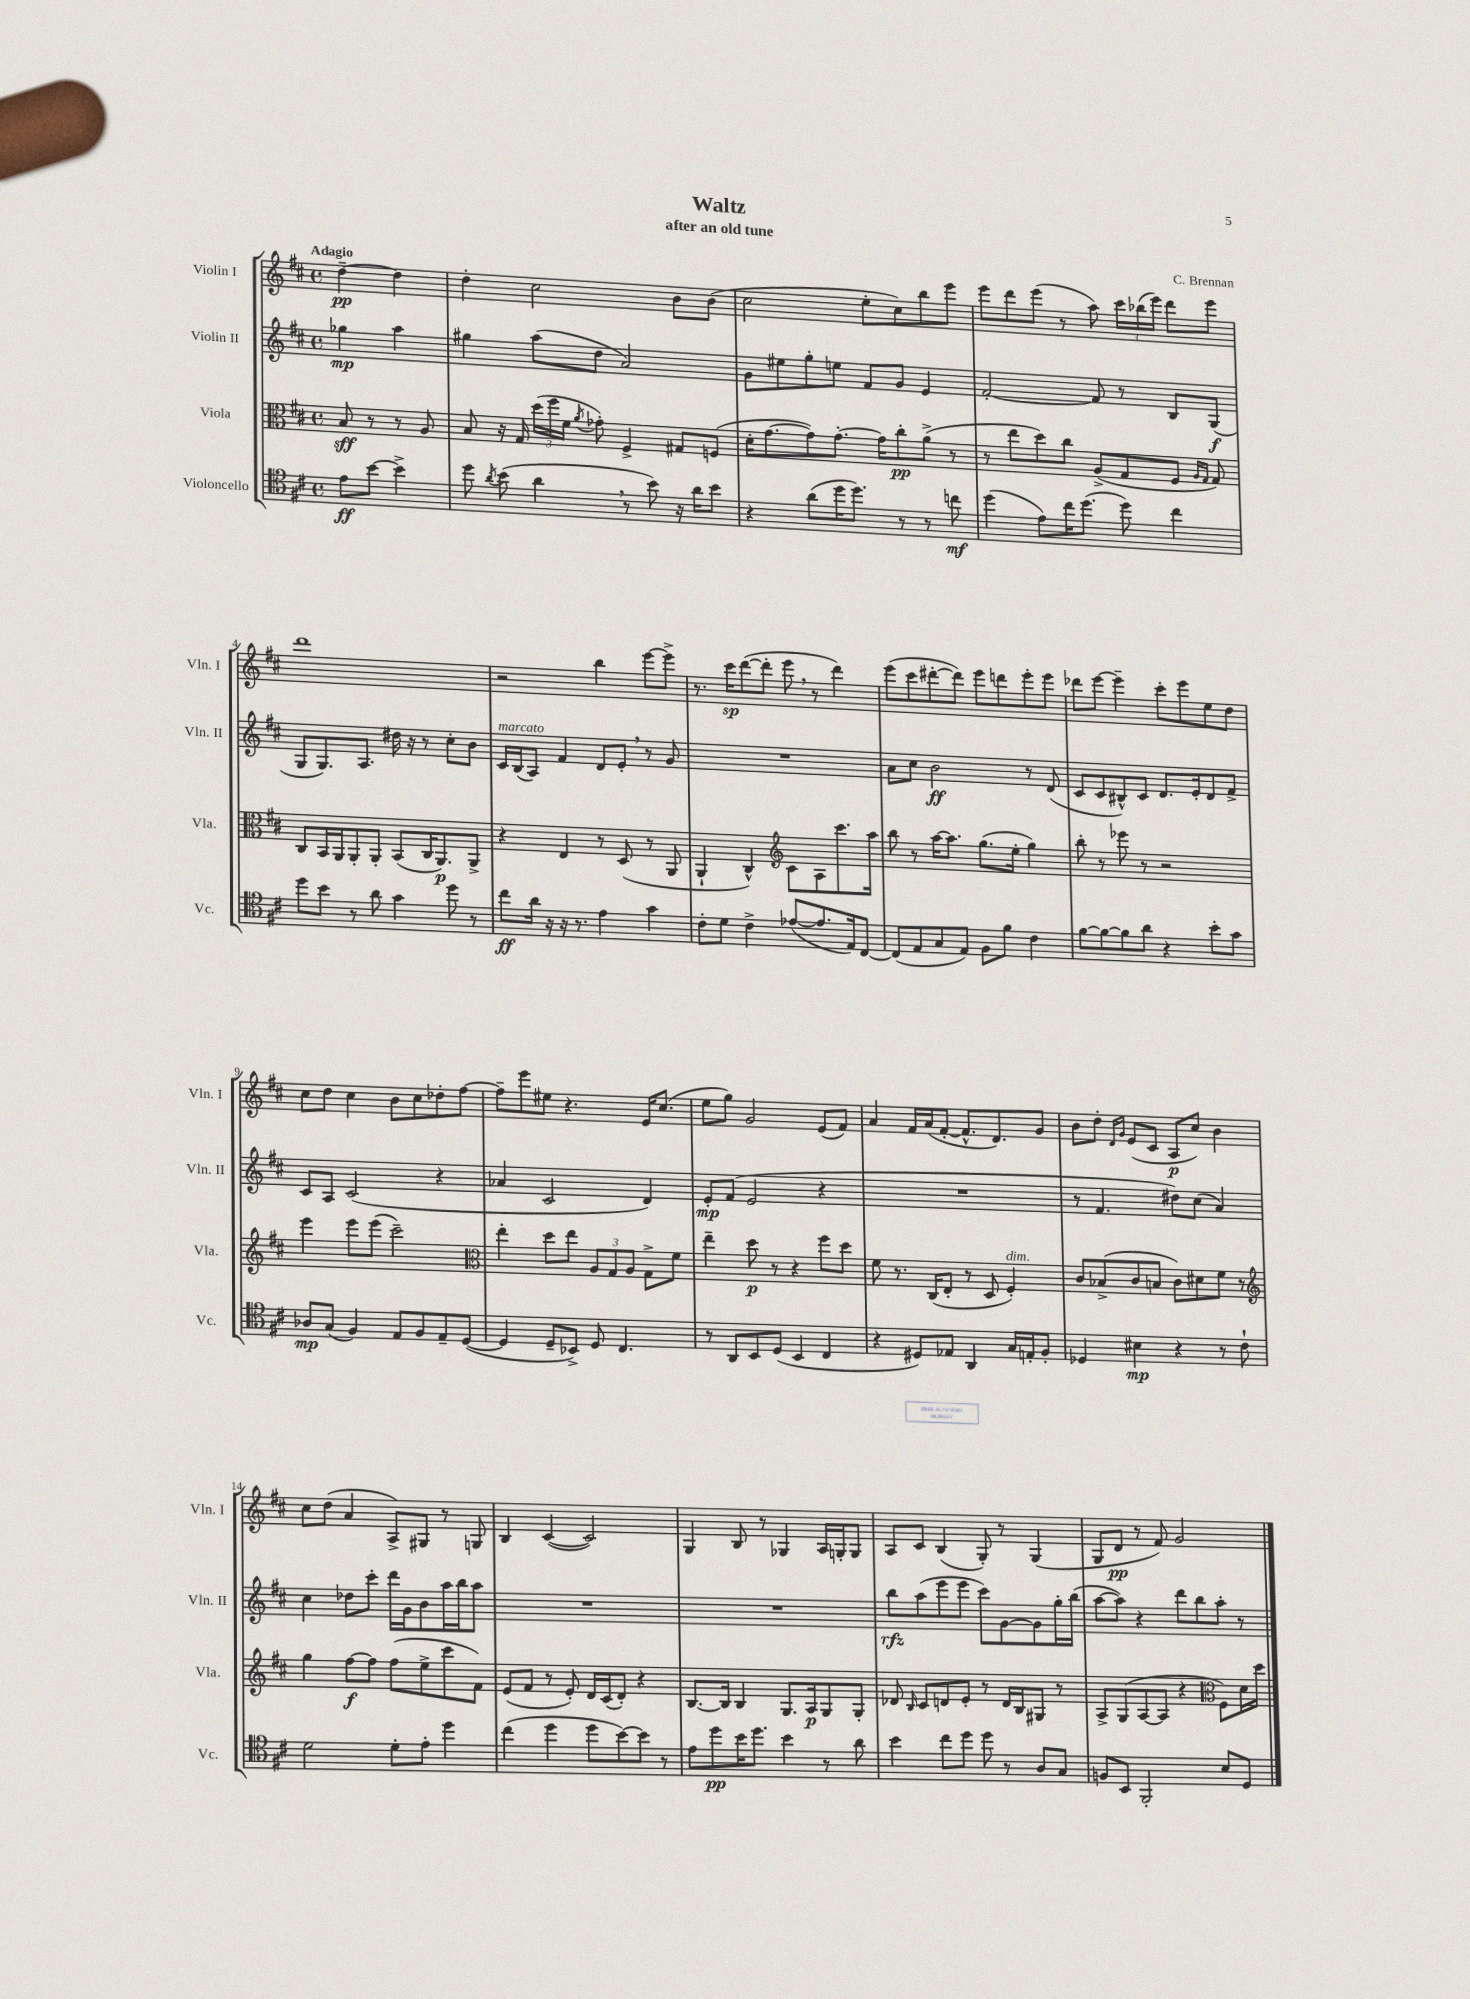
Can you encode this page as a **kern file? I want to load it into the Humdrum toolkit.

**kern	**dynam	**kern	**dynam	**kern	**dynam	**kern	**dynam
*part4	*part4	*part3	*part3	*part2	*part2	*part1	*part1
*staff4	*staff4	*staff3	*staff3	*staff2	*staff2	*staff1	*staff1
*I"Violoncello	*	*I"Viola	*	*I"Violin II	*	*I"Violin I	*
*I'Vc.	*	*I'Vla.	*	*I'Vln. II	*	*I'Vln. I	*
*clefC4	*	*clefC3	*	*clefG2	*	*clefG2	*
*k[f#c#]	*	*k[f#c#]	*	*k[f#c#]	*	*k[f#c#]	*
*M4/4	*	*M4/4	*	*M4/4	*	*M4/4	*
*met(c)	*	*met(c)	*	*met(c)	*	*met(c)	*
=	=	=	=	=	=	=	=
!	!	!	!	!	!	!LO:TX:a:B:t=Adagio	!
8e\L	ff	8B/	sff	4gg-X\	mp	[4dd~\	pp
[8b\J	.	8r	.	.	.	.	.
4b^\]	.	8r	.	4aa\	.	4dd\]	.
.	.	8A/	.	.	.	.	.
=1	=1	=1	=1	=1	=1	=1	=1
8dd\	.	8B/	.	4gg#X\	.	4dd'\	.
8qa/	.	.	.	.	.	.	.
(8b\	.	16r	.	.	.	.	.
.	.	16G/	.	.	.	.	.
4a,\	.	(24dd\LL	.	(8aa\L	.	2cc#\	.
.	.	24ff#\	.	.	.	.	.
.	.	24f#\JJ	.	.	.	.	.
.	.	8qa/	.	.	.	.	.
.	.	8g-X'\)	.	8dd\J	.	.	.
8r	.	4F#^/	.	2a/)	.	.	.
8b\)	.	.	.	.	.	.	.
16r	.	8G#X/L	.	.	.	8b\L	.
16a\KL	.	.	.	.	.	.	.
8b\J	.	(8Fn/J	.	.	.	(8b\J	.
=2	=2	=2	=2	=2	=2	=2	=2
4r	.	16d'\KL	.	8g\L	.	2cc#\	.
.	.	[8.g\	.	.	.	.	.
.	.	.	.	8ee#X\	.	.	.
(8a\L	.	8g\])	.	8gg'\	.	.	.
16dd\K	.	[8.g'\J	.	8een\J	.	.	.
8.dd\J)	.	.	.	.	.	.	.
.	.	.	.	8f#/L	.	8ee'\L	.
.	.	16g\KL]	.	.	.	.	.
8r	.	8cc#'\	pp	8g/J	.	8cc#\)	.
8r	.	(8a^\J	.	4e/	.	8bb\	.
8ccn\	mf	8r	.	.	.	8eee\J	.
=3	=3	=3	=3	=3	=3	=3	=3
(4dd\	.	8r	.	[2f#'/	.	8eee\L	.
.	.	8ee\L	.	.	.	8ddd\	.
8e\L)	.	8dd\)	.	.	.	(8eee\J	.
16cc#\K	.	8cc#\J	.	.	.	8r	.
(8.dd\J	.	.	.	.	.	.	.
.	.	(8A^/L	.	8f#/]	.	8aa\)	.
8dd\)	.	8G/	.	8r	.	24ccc#\LL	.
.	.	.	.	.	.	(24bb-X\	.
.	.	.	.	.	.	24eee\JJ)	.
4cc#\	.	8F#/J	.	8B/L	.	8ddd\L	.
.	.	16qqA/LL	.	.	.	.	.
.	.	16qqG/JJ	.	.	.	.	.
.	.	8G/)	.	(8G/J	f	8eee\J	.
!!LO:LB:g=z
=4	=4	=4	=4	=4	=4	=4	=4
8dd\L	.	8C#/L	.	8G/L	.	1ddd	.
8b\J	.	16BB/L	.	8.G/)	.	.	.
.	.	16AA/J	.	.	.	.	.
8r	.	8AA'/	.	.	.	.	.
.	.	.	.	8.A/J	.	.	.
8a\	.	8AA'/J	.	.	.	.	.
4g\	.	(8BB/L	.	16dd#X\	.	.	.
.	.	.	.	16r	.	.	.
.	.	16C#/K	.	8r	.	.	.
.	.	8.AA/)	p	.	.	.	.
8dd\	.	.	.	8cc#'\L	.	.	.
8r	.	8AA^/J	.	8b\J	.	.	.
=5	=5	=5	=5	=5	=5	=5	=5
!	!	!	!	!LO:TX:a:i:t=marcato	!	!	!
8cc#\L	ff	4r	.	16c#/LL	.	2r	.
.	.	.	.	(16B/J	.	.	.
16a\Jk	.	.	.	8A/J)	.	.	.
16r	.	.	.	.	.	.	.
16r	.	4E/	.	4f#/	.	.	.
8.r	.	.	.	.	.	.	.
4e\	.	8r	.	8d/L	.	4bb\	.
.	.	(8D/	.	8e',/J	.	.	.
4g\	.	8r	.	8r	.	[8eee\L	.
.	.	8AA/	.	8g/	.	8eee^\J]	.
=6	=6	=6	=6	=6	=6	=6	=6
8c#'\L	.	4AA`/	.	1r	.	8.r	.
8d\J	.	.	.	.	.	.	.
.	.	.	.	.	.	16ccc#\KL	sp
4c#^\	.	4C#^^/)	.	.	.	([8ddd\	.
.	.	.	.	.	.	8ddd'\J]	.
*	*	*clefG2	*	*	*	*	*
([8e-X/L	.	8c#\L	.	.	.	8eee,\	.
8.e-/]	.	8A\	.	.	.	8r	.
.	.	8.ccc#\	.	.	.	4ddd\)	.
16E/k)	.	.	.	.	.	.	.
[8C#/J	.	.	.	.	.	.	.
.	.	16aa\Jk	.	.	.	.	.
=7	=7	=7	=7	=7	=7	=7	=7
(8C#/L]	.	8bb\	.	8a\L	.	(8eee\L	.
8E/	.	8r	.	8cc#\J	.	8ccc#\	.
8G/	.	[16aa\KL	.	2b\	ff	[8ddd#X'\	.
.	.	8.aa\J]	.	.	.	.	.
8E/J)	.	.	.	.	.	8ddd#\J])	.
8F#\L	.	(8.gg\L	.	.	.	8eee\L	.
8f#\J	.	.	.	.	.	8dddn\	.
.	.	16ee'\Jk	.	.	.	.	.
4c#\	.	4gg\)	.	8r	.	8eee'\	.
.	.	.	.	(8d/	.	8eee\J	.
=8	=8	=8	=8	=8	=8	=8	=8
[8f#\L	.	8bb'\	.	8c#/L	.	8ddd-X\L	.
8f#\_	.	8r	.	8c#/	.	[8eee\J	.
8f#\]	.	8eee-X\	.	8B#X^^/)	.	4eee~\]	.
8a\J	.	8r	.	8c#/J	.	.	.
4r	.	2r	.	8.d/L	.	8ccc#'\L	.
.	.	.	.	.	.	8eee\	.
.	.	.	.	16e'/k	.	.	.
8b'\L	.	.	.	8d/	.	8ee\	.
8g\J	.	.	.	8f#^/J	.	8dd\J	.
!!LO:LB:g=z
=9	=9	=9	=9	=9	=9	=9	=9
8A-X/L	mp	4eee\	.	8c#/L	.	8cc#\L	.
(8G/J	.	.	.	8A/J	.	8dd\J	.
4F#/)	.	8eee\L	.	(2c#/	.	4cc#\	.
.	.	(8eee\J	.	.	.	.	.
8E/L	.	2ccc#~\)	.	.	.	8b\L	.
8F#/	.	.	.	.	.	8cc#\	.
8E~/	.	.	.	4r	.	8dd-X'\	.
([8D/J	.	.	.	.	.	[8ff#\J	.
=10	=10	=10	=10	=10	=10	=10	=10
*	*	*clefC3	*	*	*	*	*
4D/]	.	4ee'\	.	4a-X/	.	8ff#~\L]	.
.	.	.	.	.	.	8eee\	.
8D~/L	.	8dd\L	.	2c#/	.	8ee#X\J	.
8BB-X^/J)	.	8ee\J	.	.	.	4.r	.
8D/	.	12A/L	.	.	.	.	.
.	.	12G/	.	.	.	.	.
4.C#/	.	.	.	.	.	.	.
.	.	12A/J	.	.	.	.	.
.	.	8G^\L	.	4d/)	.	16e/KL	.
.	.	.	.	.	.	(8.cc#/J	.
.	.	8f#\J	.	.	.	.	.
=11	=11	=11	=11	=11	=11	=11	=11
8r	.	4ee~\	.	8e'/L	mp	8ee\L	.
8AA/L	.	.	.	(8f#/J	.	8gg\J)	.
8BB/	.	8dd\	p	2e/	.	2g/	.
(8D/J	.	8r	.	.	.	.	.
4BB/	.	4r	.	.	.	.	.
4C#/	.	8ff#\L	.	4r	.	(8e/L	.
.	.	8dd\J	.	.	.	8f#/J)	.
=12	=12	=12	=12	=12	=12	=12	=12
4r	.	8f#\	.	1r	.	4a/	.
.	.	8.r	.	.	.	.	.
8D#X/L)	.	.	.	.	.	16f#/LL	.
.	.	(16C#/KL	.	.	.	(16a/J	.
8E-X/J	.	8E'/J	.	.	.	[8f#'/J	.
4AA/	.	8r	.	.	.	8.f#^^/L]	.
.	.	8D/	.	.	.	.	.
.	.	.	.	.	.	8.d/)	.
!	!	!LO:TX:a:i:t=dim.	!	!	!	!	!
16G/LL	.	4F#'/)	.	.	.	.	.
16En'/J	.	.	.	.	.	.	.
8F#'/J	.	.	.	.	.	8g/J	.
=13	=13	=13	=13	=13	=13	=13	=13
4D-X/	.	8c#/L	.	8r	.	8b\L	.
.	.	(8B-X^/	.	4.f#/	.	8dd'\J	.
.	.	.	.	.	.	16qqd/LL	.
.	.	.	.	.	.	16qqg/JJ	.
4B#X\	mp	8c#/	.	.	.	(8e/L	.
.	.	8Bn/J	.	.	.	8c#/J	.
4r	.	8c#\L)	.	8dd#X\L)	.	8A/L	p
.	.	8d#X\	.	(8cc#\J	.	8cc#/J)	.
8r	.	8f#\J	.	4a/)	.	4b\	.
8c#`\	.	8r	.	.	.	.	.
!!LO:LB:g=z
=14	=14	=14	=14	=14	=14	=14	=14
*	*	*clefG2	*	*	*	*	*
2d\	.	4gg\	.	4cc#\	.	8cc#\L	.
.	.	.	.	.	.	(8dd\J	.
.	.	[8ff#\L	f	8dd-X\L	.	4a/	.
.	.	8ff#\J]	.	8ccc#'\J	.	.	.
8d'\L	.	(8ff#\L	.	16ddd\LL	.	8A^/L)	.
.	.	.	.	16g\J	.	.	.
8e'\J	.	8ee^\	.	8b\	.	8G#X/J	.
4dd\	.	8ccc#\	.	16aa\L	.	8r	.
.	.	.	.	16bb\J	.	.	.
.	.	8f#\J)	.	8aa\J	.	8Gn/	.
=15	=15	=15	=15	=15	=15	=15	=15
(4cc#\	.	(8e/L	.	1r	.	4B/	.
.	.	8f#/J	.	.	.	.	.
4dd\	.	8r	.	.	.	([4c#/	.
.	.	8e'/)	.	.	.	.	.
8dd\L	.	16d/LL	.	.	.	2c#/])	.
.	.	(16c#/J	.	.	.	.	.
[8b\)	.	8d'/J)	.	.	.	.	.
8b\J]	.	4r	.	.	.	.	.
8r	.	.	.	.	.	.	.
=16	=16	=16	=16	=16	=16	=16	=16
8e\L	.	[8.B/L	.	1r	.	4G/	.
8dd\	pp	.	.	.	.	.	.
.	.	16B/Jk]	.	.	.	.	.
16b\K	.	4B/	.	.	.	8B/	.
8.dd\J	.	.	.	.	.	.	.
.	.	.	.	.	.	8r	.
4b\	.	8.G/L	.	.	.	4G-X/	.
.	.	16A/k	p	.	.	.	.
8r	.	8G/	.	.	.	16A/LL	.
.	.	.	.	.	.	16Gn'/J	.
8a\	.	8G'/J	.	.	.	8G/J	.
=17	=17	=17	=17	=17	=17	=17	=17
4b\	.	8d-X/	.	8bb\L	rfz	8A/L	.
.	.	16qqB/	.	.	.	.	.
.	.	8c#/L	.	(8aa\	.	8c#/J	.
8cc#\L	.	8dn/	.	8eee\	.	(4B/	.
8dd\J	.	8e'/J	.	8eee\J	.	.	.
8dd\	.	8r	.	8ccc#\L)	.	8G'/)	.
8r	.	16d/LL	.	[8g\	.	8r	.
.	.	16B/J	.	.	.	.	.
8A/L	.	8G#X/J	.	8g\]	.	(4G/	.
8G/J	.	8r	.	16gg'\L	.	.	.
.	.	.	.	(16bb\JJ	.	.	.
=18	=18	=18	=18	=18	=18	=18	=18
8Fn/L	.	8A^/L	.	[8aa\L	.	8G/L	.
8BB/J	.	(8G/	.	8aa\J])	.	8d/J	pp
2FF#'/	.	[8A/	.	4r	.	8r	.
.	.	8A/J]	.	.	.	8f#/)	.
.	.	4r	.	8ddd\L	.	2g/	.
.	.	.	.	8bb\	.	.	.
*	*	*clefC3	*	*	*	*	*
8B/L	.	8F#\L)	.	8aa'\J	.	.	.
8D/J	.	16d\L	.	8r	.	.	.
.	.	16dd\JJ	.	.	.	.	.
==	==	==	==	==	==	==	==
*-	*-	*-	*-	*-	*-	*-	*-
